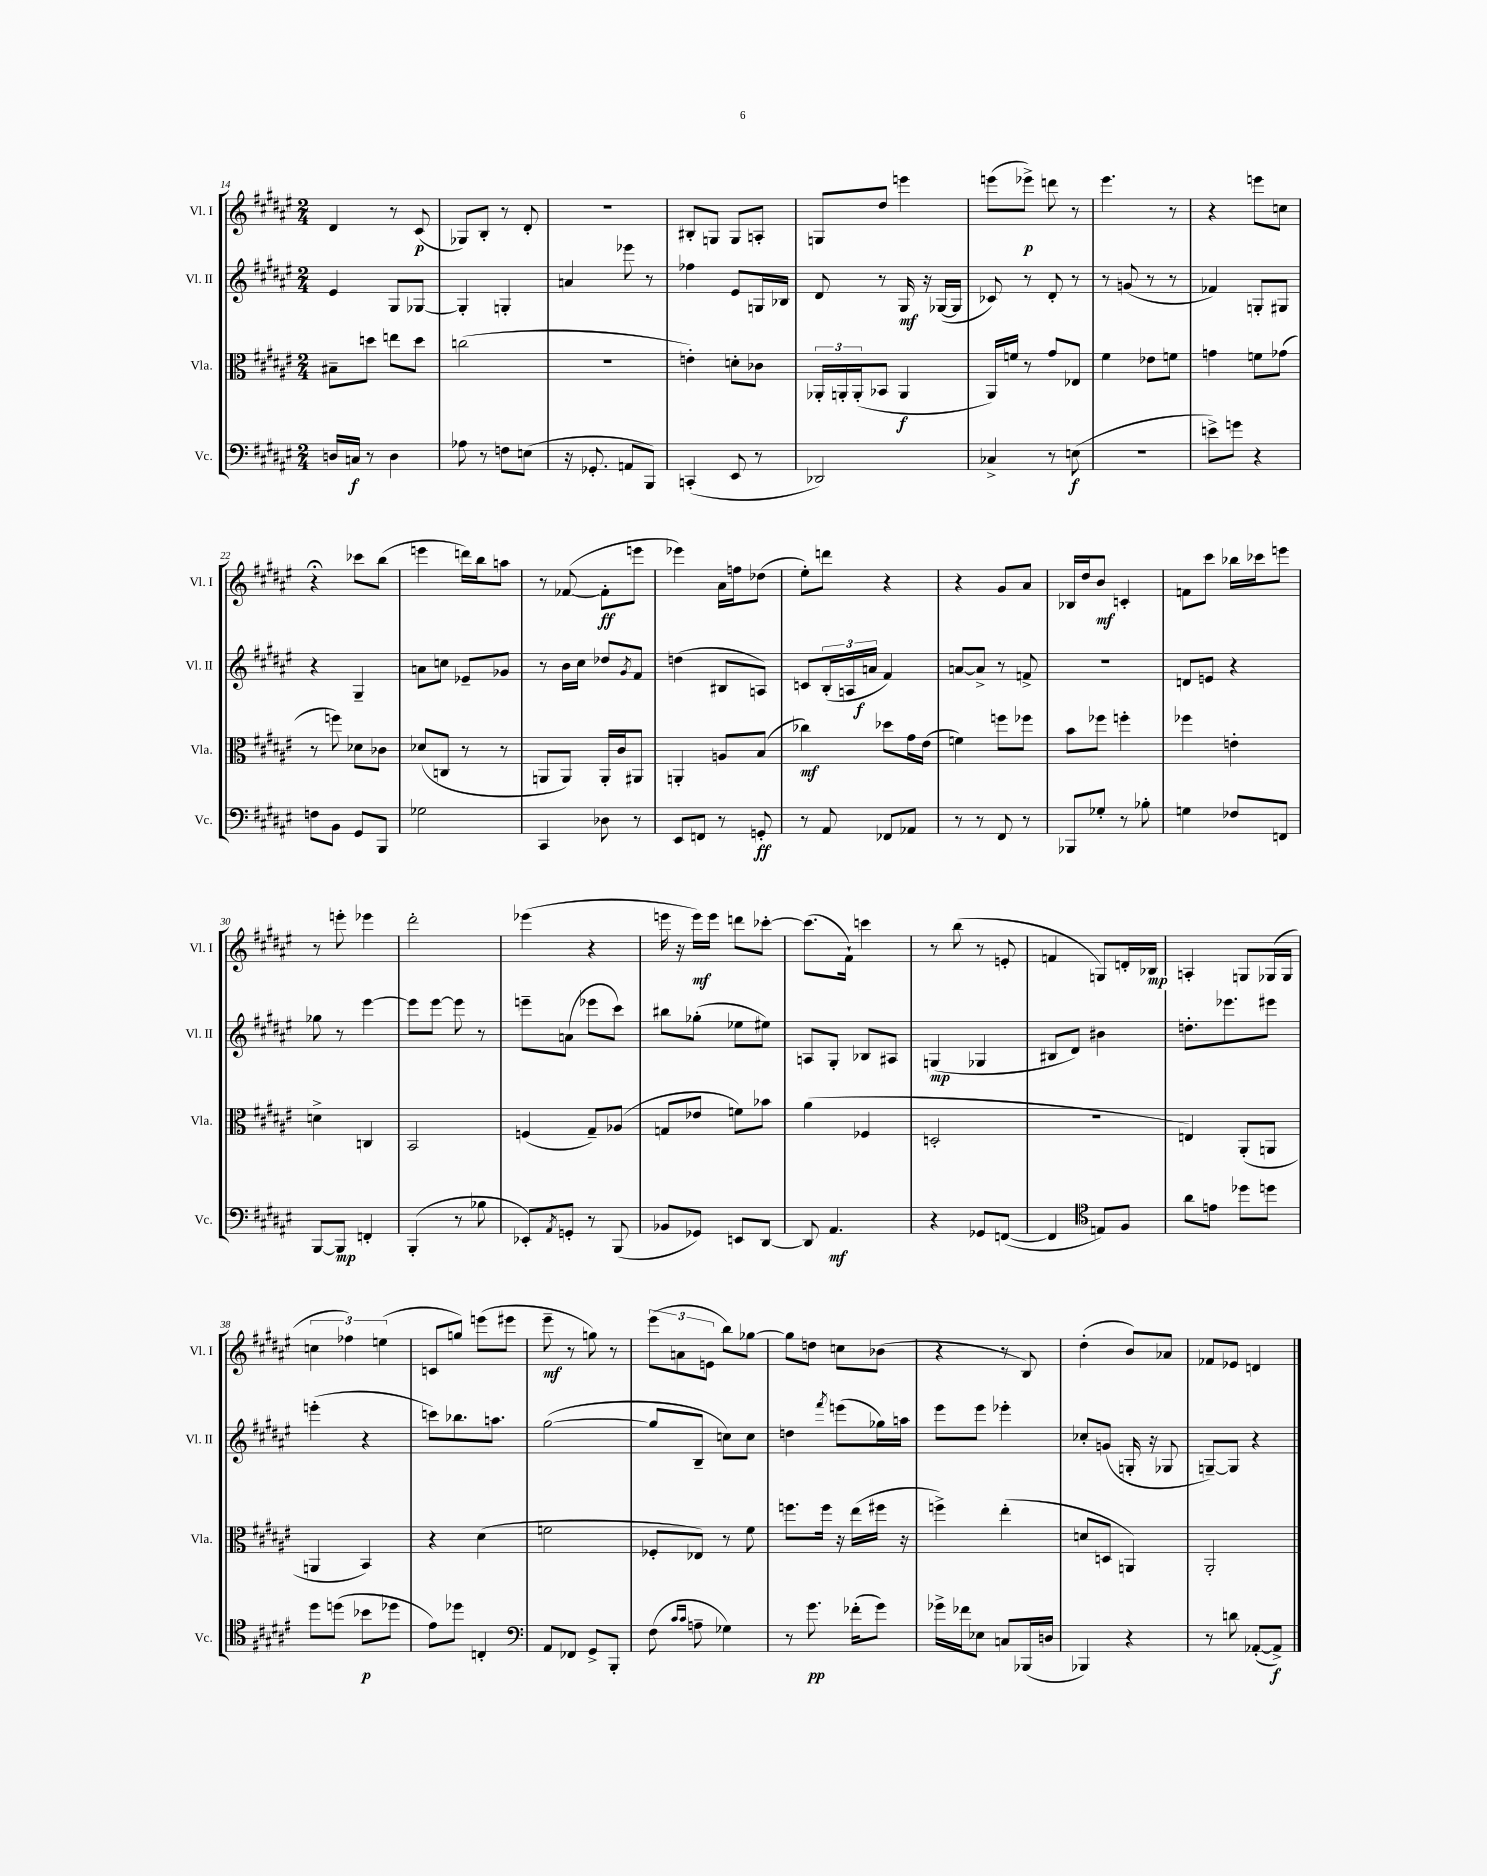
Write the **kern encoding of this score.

**kern	**kern	**kern	**kern
*staff4	*staff3	*staff2	*staff1
*clefF4	*clefC3	*clefG2	*clefG2
*k[f#c#g#d#a#e#]	*k[f#c#g#d#a#e#]	*k[f#c#g#d#a#e#]	*k[f#c#g#d#a#e#]
*M2/4	*M2/4	*M2/4	*M2/4
16D	8B#~	4e#	4d#
16C	.	.	.
8r	8dd	.	.
4D	8ee	8G#	8r
.	8dd	[8G-	(8c#
=	=	=	=
8A-	(2cc	4G-']	8G-)
8r	.	.	8B'
8F	.	4G'	8r
(8E	.	.	8d#'
=	=	=	=
16r	2r	4a	2r
8.GG-'	.	.	.
8AA	.	8eee-	.
8BBB)	.	8r	.
=	=	=	=
(4CC'	4e')	4ff-	8B#'
.	.	.	8G
8EE#	8d'	8e#	8G
8r	8c-	16G	8A'
.	.	16B-	.
=	=	=	=
2DD-)	24AA-'	8d#	8G
.	24AA'	.	.
.	(24AA'	.	.
.	8BB-	8r	8dd#
.	4AA	16G#	4eee
.	.	16r	.
.	.	([16G-	.
.	.	16G-]	.
=	=	=	=
4C-^	16AA#)	8c-)	(8eee
.	16f	.	.
.	8r	8r	8eee-^)
8r	8g#	8d#'	8ddd
(8E	8E-	8r	8r
=	=	=	=
2r	4f#	8r	4.eee#
.	.	(8g	.
.	8e-	8r	.
.	8f	8r	8r
=	=	=	=
8e^)	4g	4f-)	4r
8g	.	.	.
4r	8f	8G'	8eee
.	(8g-	8G#	8cc
=	=	=	=
8F	8r	4r	4r;
8BB	8ff)	.	.
8GG#	8d-	4G#~	8ccc-
8BBB	8c-	.	(8bb
=	=	=	=
2G-	(8d-	8a	4eee
.	8C	8cc	.
.	8r	8e-~	16ddd)
.	.	.	16bb
.	8r	8g-	8aa
=	=	=	=
4CC#	8AA	8r	8r
.	8AA)	16b	([8f-
.	.	16cc#	.
8D-	16AA'	8dd-	8f-']
.	16c#	.	.
.	.	8qg#	.
8r	8AA#	8f#	8eee
=	=	=	=
8EE#	4AA'	(4dd	4eee-)
8FF	.	.	.
8r	8A	8B#	16a#
.	.	.	16ff
8GG'	(8B	8A)	(8dd-
=	=	=	=
8r	4cc-)	8c	8ee#')
8AA#	.	(24B'	8ddd
.	.	24A	.
.	.	24a	.
8FF-	8dd-	4f#)	4r
8AA-	16g#	.	.
.	(16e#	.	.
=	=	=	=
8r	4f)	[8a	4r
8r	.	8a^]	.
8FF#	8ff	8r	8g#
8r	8ff-	8f^	8a#
=	=	=	=
8BBB-	8b	2r	16B-
.	.	.	16dd#
8G-'	8ff-	.	8b
8r	4ff'	.	4c'
8B-'	.	.	.
=	=	=	=
4G	4ff-	8d	8f
.	.	8e	8ccc#
8F-	4e'	4r	16bb-
.	.	.	16ccc-
8FF	.	.	8eee
=	=	=	=
[8BBB	4d^	8gg-	8r
8BBB]	.	8r	8eee'
4FF'	4C	[4eee#	4eee-
=	=	=	=
(4BBB'	2BB	8eee#]	2ddd#'
.	.	[8eee#	.
8r	.	8eee#]	.
8B-	.	8r	.
=	=	=	=
8EE-')	(4F	8eee~	(4eee-
8qAA#	.	.	.
8GG'	.	(8a	.
8r	8G#~)	8eee-	4r
(8BBB	(8A-	8ccc#)	.
=	=	=	=
8BB-	8G	8bb#	16eee
.	.	.	16r
8GG-)	8e-	(8gg-'	16eee)
.	.	.	16eee
8EE	8f)	8ee-	8ddd
[8DD#	8b-	8ee#)	[8ccc-'
=	=	=	=
8DD#]	(4a#	8A	(8.ccc-]
4.AA#	.	8G#'	.
.	.	.	16f#`)
.	4F-	8B-	4ccc
.	.	8A#	.
=	=	=	=
4r	2D'	(4G	8r
.	.	.	(8bb
8GG-	.	4G-	8r
([8FF	.	.	8e'
=	=	=	=
4FF]	2r	8B#	4f
.	.	8d#)	.
*clefC4	*	*	*
8E)	.	4b#	8G)
8F#	.	.	16d'
.	.	.	16B-
=	=	=	=
8a#	4E)	8.dd'	4A'
8e	.	.	.
.	.	8.eee-	.
8dd-	(8AA#'	.	8G
8dd	8AA	8eee#	(16G-
.	.	.	16G-
=	=	=	=
8dd#	4AA	(4eee'	6cc
(8dd	.	.	.
.	.	.	6ff-)
8b-	4BB)	4r	.
.	.	.	(6ee
8dd-	.	.	.
=	=	=	=
8e#)	4r	8ccc)	8c
8dd-	.	8.bb-	8gg)
4C'	(4d#	.	(8eee
.	.	8.aa	.
.	.	.	8eee#
=	=	=	=
*clefF4	*	*	*
8AA#	2f	([2gg#	8eee#~
8FF-	.	.	8r
8GG#^	.	.	8gg)
8BBB'	.	.	8r
=	=	=	=
(8F#	8F-'	8gg#]	(12eee#
.	.	.	12a
16qqc#	.	.	.
16qqc#	.	.	.
8A~	8E-)	8B~	.
.	.	.	12e
4G-)	8r	8cc)	8bb)
.	8f#	8cc	[8gg-
=	=	=	=
8r	8.ff	4dd	8gg-]
8.g#	.	.	8dd
.	16ff	.	.
.	.	8qfff#	.
.	16r	(8eee	8cc
(16f-'	(16ee#	.	.
8g#)	16ff#	16gg-)	(8b-
.	16r	16aa	.
=	=	=	=
16g-^	4ff^)	8eee#	4r
16f-	.	.	.
8E-	.	8eee#	.
8C	(4ee#'	4eee-'	8r
(16BBB-	.	.	8B)
16D	.	.	.
=	=	=	=
4BBB-)	8d	8cc-'	(4dd#'
.	8D	(8g	.
4r	4AA)	16G'	8b)
.	.	16r	.
.	.	8G-	8a-
=	=	=	=
8r	2AA#'	[8G~)	8f-
8d	.	8G]	8e-
([8AA-'	.	4r	4d
8AA-^])	.	.	.
==	==	==	==
*-	*-	*-	*-
